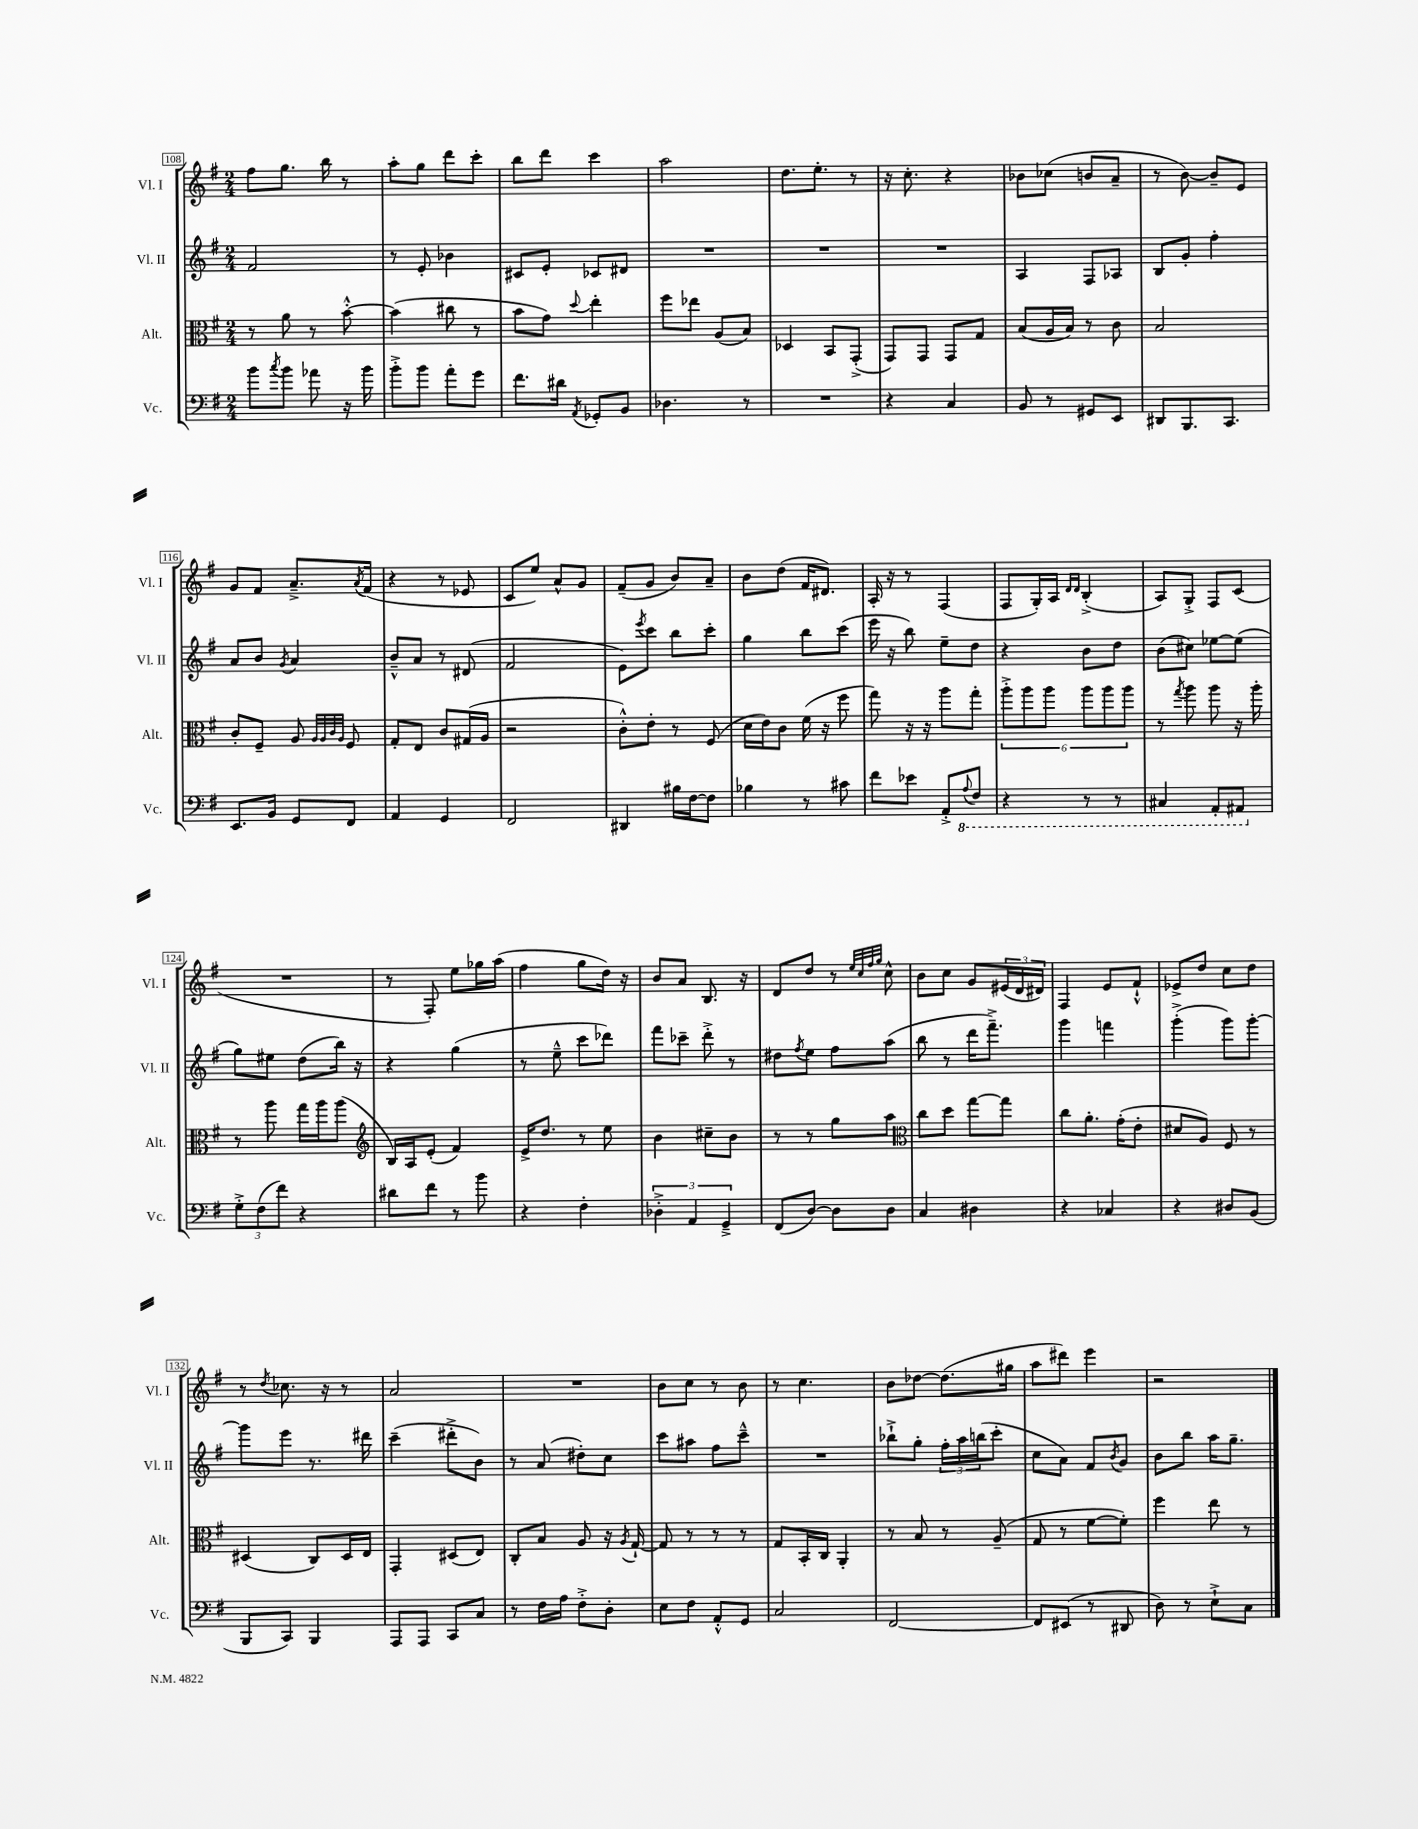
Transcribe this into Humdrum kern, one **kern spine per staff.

**kern	**kern	**kern	**kern
*staff4	*staff3	*staff2	*staff1
*clefF4	*clefC3	*clefG2	*clefG2
*k[f#]	*k[f#]	*k[f#]	*k[f#]
*M2/4	*M2/4	*M2/4	*M2/4
8b\L	8r	2f#/	8ff#\L
8qcc/	.	.	.
8b\J	8a\	.	8.gg\J
8a-\	8r	.	.
.	.	.	16bb\
16r	[8b'^^\	.	8r
16b\	.	.	.
=	=	=	=
8b'^\L	(4b\]	8r	8aa'\L
8b\J	.	8e'/	8gg\J
8a'\L	8cc#\	4b-\	8ddd\L
8g\J	8r	.	8ccc'\J
=	=	=	=
8.f#\L	8b\L	8c#/L	8bb\L
.	8g\J)	8e'/J	8ddd\J
16d#\Jk	.	.	.
8qAA/	8qqdd/	.	.
8GG-'/L	4ee'\	8c-/L	4ccc\
8BB/J	.	8d#/J	.
=	=	=	=
4.D-\	8ff#\L	2r	2aa\
.	8ee-\J	.	.
.	(8A/L	.	.
8r	8B/J)	.	.
=	=	=	=
2r	4D-/	2r	8.dd\L
.	.	.	8.ee'\J
.	8BB/L	.	.
.	(8GG'^/J	.	8r
=	=	=	=
4r	8GG/L)	2r	16r
.	.	.	8.cc'\
.	8GG/J	.	.
4C/	8GG/L	.	4r
.	8G/J	.	.
=	=	=	=
8BB/	(8B/L	4A/	8b-\L
8r	16A/L	.	(8cc-\J
.	16B/JJ)	.	.
8GG#/L	8r	8F#/L	8b/L
8EE/J	8c\	8A-/J	8a~/J
=	=	=	=
8DD#/L	2B/	8B/L	8r
8.BBB/	.	8g'/J	[8b\)
.	.	4ff#'\	8b~/]L
8.CC/J	.	.	.
.	.	.	8e/J
=	=	=	=
8.EE/L	8c'/L	8a/L	8g/L
.	8F#~/J	8b/J	8f#/J
16BB/Jk	.	.	.
.	.	8qg/	.
8GG/L	8A/	4a/	8.a~^/L
.	32qqA/LLL	.	.
.	32qqA/	.	.
.	32qqc/	.	.
.	32qqA/JJJ	.	.
8FF#/J	8F#/	.	.
.	.	.	8qa/
.	.	.	(16f#/Jk
=	=	=	=
4AA/	8G'/L	8b~^^/L	4r
.	8E/J	8a/J	.
4GG/	8c/L	8r	8r
.	(16G#/L	(8d#/	8e-/
.	16A/JJ	.	.
=	=	=	=
2FF#/	2r	2f#/	8c/L
.	.	.	8ee/J)
.	.	.	8a^^/L
.	.	.	8g/J
=	=	=	=
4DD#/	8c'^^\L)	8e\L)	(8f#~/L
.	.	8qeee/	.
.	8e'\J	8ccc\J	8g/J
16B#\LL	8r	8bb\L	8b/L)
[16F#\J	.	.	.
8F#\]J	(8F#/	8ccc'\J	8a~/J
=	=	=	=
4B-\	16d\LL	4gg\	8b\L
.	16e\J)	.	.
.	8c\J	.	(8dd\J
8r	(16f#\	8bb\L	16f#/LK
.	16r	.	8.d#/J)
8c#\	8ff#\	(8ccc\J	.
=	=	=	=
8f#\L	8gg\)	16eee\	16A'/
.	.	16r	16r
8e-\J	16r	8bb\)	8r
.	16r	.	.
8AA'^/L	8aa\L	8ee~\L	(4F#/
8qqAA/	.	.	.
8FF#/J	8gg'\J	8dd\J	.
=	=	=	=
4r	12aa'^\L	4r	8F#/L
.	12aa\	.	.
.	.	.	16G'/L)
.	12aa\J	.	.
.	.	.	16A/JJ
.	.	.	16qqd/LL
.	.	.	16qqd/JJ
8r	12aa\L	8b\L	(4B'^/
.	12aa\	.	.
8r	.	8dd\J	.
.	12aa\J	.	.
=	=	=	=
4CC#/	8r	(8b\L	8A/L)
.	8qgg/	.	.
.	8aa\	8cc#\J)	8G'^/J
8AAA'/L	8aa\	[8ee-\L	8F#/L
8AAA#/J	16r	(8ee-\]J	(8c/J
.	16aa'\	.	.
=	=	=	=
12G'^\L	8r	8gg\L)	2r
(12F#\	.	.	.
.	8aa\	8ee#\J	.
12f#\J)	.	.	.
4r	16gg\LL	(8dd\L	.
.	16aa\J	.	.
.	(8aa\J	16bb\Jk)	.
.	.	16r	.
=	=	=	=
*	*clefG2	*	*
8d#\L	16B/LL)	4r	8r
.	16A/J	.	.
8f#\J	(8e'/J	.	8F#'/)
8r	4f#/)	(4gg\	8ee\L
8b\	.	.	16gg-\L
.	.	.	(16aa\JJ
=	=	=	=
4r	16e^/LK	8r	4ff#\
.	8.dd/J	.	.
.	.	8ee~^^\	.
4F#'\	8r	8ccc\L	8gg\L
.	8ee\	8ddd-\J)	16dd\Jk)
.	.	.	16r
=	=	=	=
6D-'^\	4b\	8fff#\L	8b/L
.	.	8ccc-~\J	8a/J
6AA/	.	.	.
.	8cc#~\L	8ddd'^\	8.B/
6GG~^/	.	.	.
.	8b\J	8r	.
.	.	.	16r
=	=	=	=
(8FF#/L	8r	8dd#\L	8d/L
.	.	8qff#/	.
[8D/J)	8r	8ee\J	8dd/J
8D\]L	8gg\L	8ff#\L	8r
.	.	.	32qqee/LLL
.	.	.	32qqcc/
.	.	.	32qqff#/
.	.	.	32qqgg/JJJ
8D\J	8aa\J	(8aa\J	8cc^^\
=	=	=	=
*	*clefC3	*	*
4C/	8cc\L	8bb\	8b\L
.	8dd\J	8r	8cc\J
4D#\	[8gg\L	16ddd\LK	8g/L
.	.	8.fff#~^\J)	.
.	8gg\]J	.	(24e#/L
.	.	.	24d/
.	.	.	24d#/JJ)
=	=	=	=
4r	8cc\L	4ggg\	4F#/
.	8.a'\J	.	.
4C-/	.	4fff\	8e/L
.	(16g'\LK	.	.
.	8e'\J	.	8f#`^^/J
=	=	=	=
4r	8d#/L	(4ggg'^\	8e-^/L
.	8A/J)	.	8dd/J
8D#/L	8F#/	8ggg\L)	8cc\L
(8BB/J	8r	[8ggg'\J	8dd\J
=	=	=	=
8BBB/L	(4D#/	8ggg\]L	8r
.	.	.	8qdd/
8CC/J)	.	8eee\J	8.cc-\
4BBB/	8C/L)	8.r	.
.	.	.	16r
.	16D#/L	.	8r
.	16E/JJ	16ddd#\	.
=	=	=	=
8AAA/L	4GG'/	(4ccc~\	2a/
8AAA/J	.	.	.
8CC/L	(8D#/L	8ddd#'^\L	.
8C/J	8E/J)	8b\J)	.
=	=	=	=
8r	8C'/L	8r	2r
16F#\LL	8B/J	(8a/	.
16A\JJ	.	.	.
8F#'^\L	8A/	8dd#'\L)	.
8D'\J	16r	8cc\J	.
.	8qA/	.	.
.	[16G`/	.	.
=	=	=	=
8E\L	8G/]	8ccc\L	8b\L
8F#\J	8r	8aa#\J	8cc\J
8AA'^^/L	8r	8ff#\L	8r
8GG/J	8r	8ccc~^^\J	8b\
=	=	=	=
2C/	8G/L	2r	8r
.	16BB'/L	.	4.cc\
.	16C/JJ	.	.
.	4AA'/	.	.
=	=	=	=
[2FF#/	8r	8bb-`^\L	8b\L
.	8B/	8gg'\J	[8dd-\J
.	8r	24ff#'\LL	(8.dd-\]L
.	.	24aa\	.
.	.	(24bb\J	.
.	(8A~/	8ccc'\J	.
.	.	.	16gg#\Jk
=	=	=	=
8FF#/]L	8G/	8cc\L	8aa\L
(8EE#/J	8r	8a\J)	8ddd#\J)
8r	[8f#\L	8f#/L	4eee\
.	.	8qb/	.
8DD#/	8f#'\]J)	8g/J	.
=	=	=	=
8D\)	4ff#\	8b\L	2r
8r	.	8bb\J	.
8E`^\L	8ee\	16aa\LK	.
.	.	8.gg~\J	.
8C\J	8r	.	.
==	==	==	==
*-	*-	*-	*-
